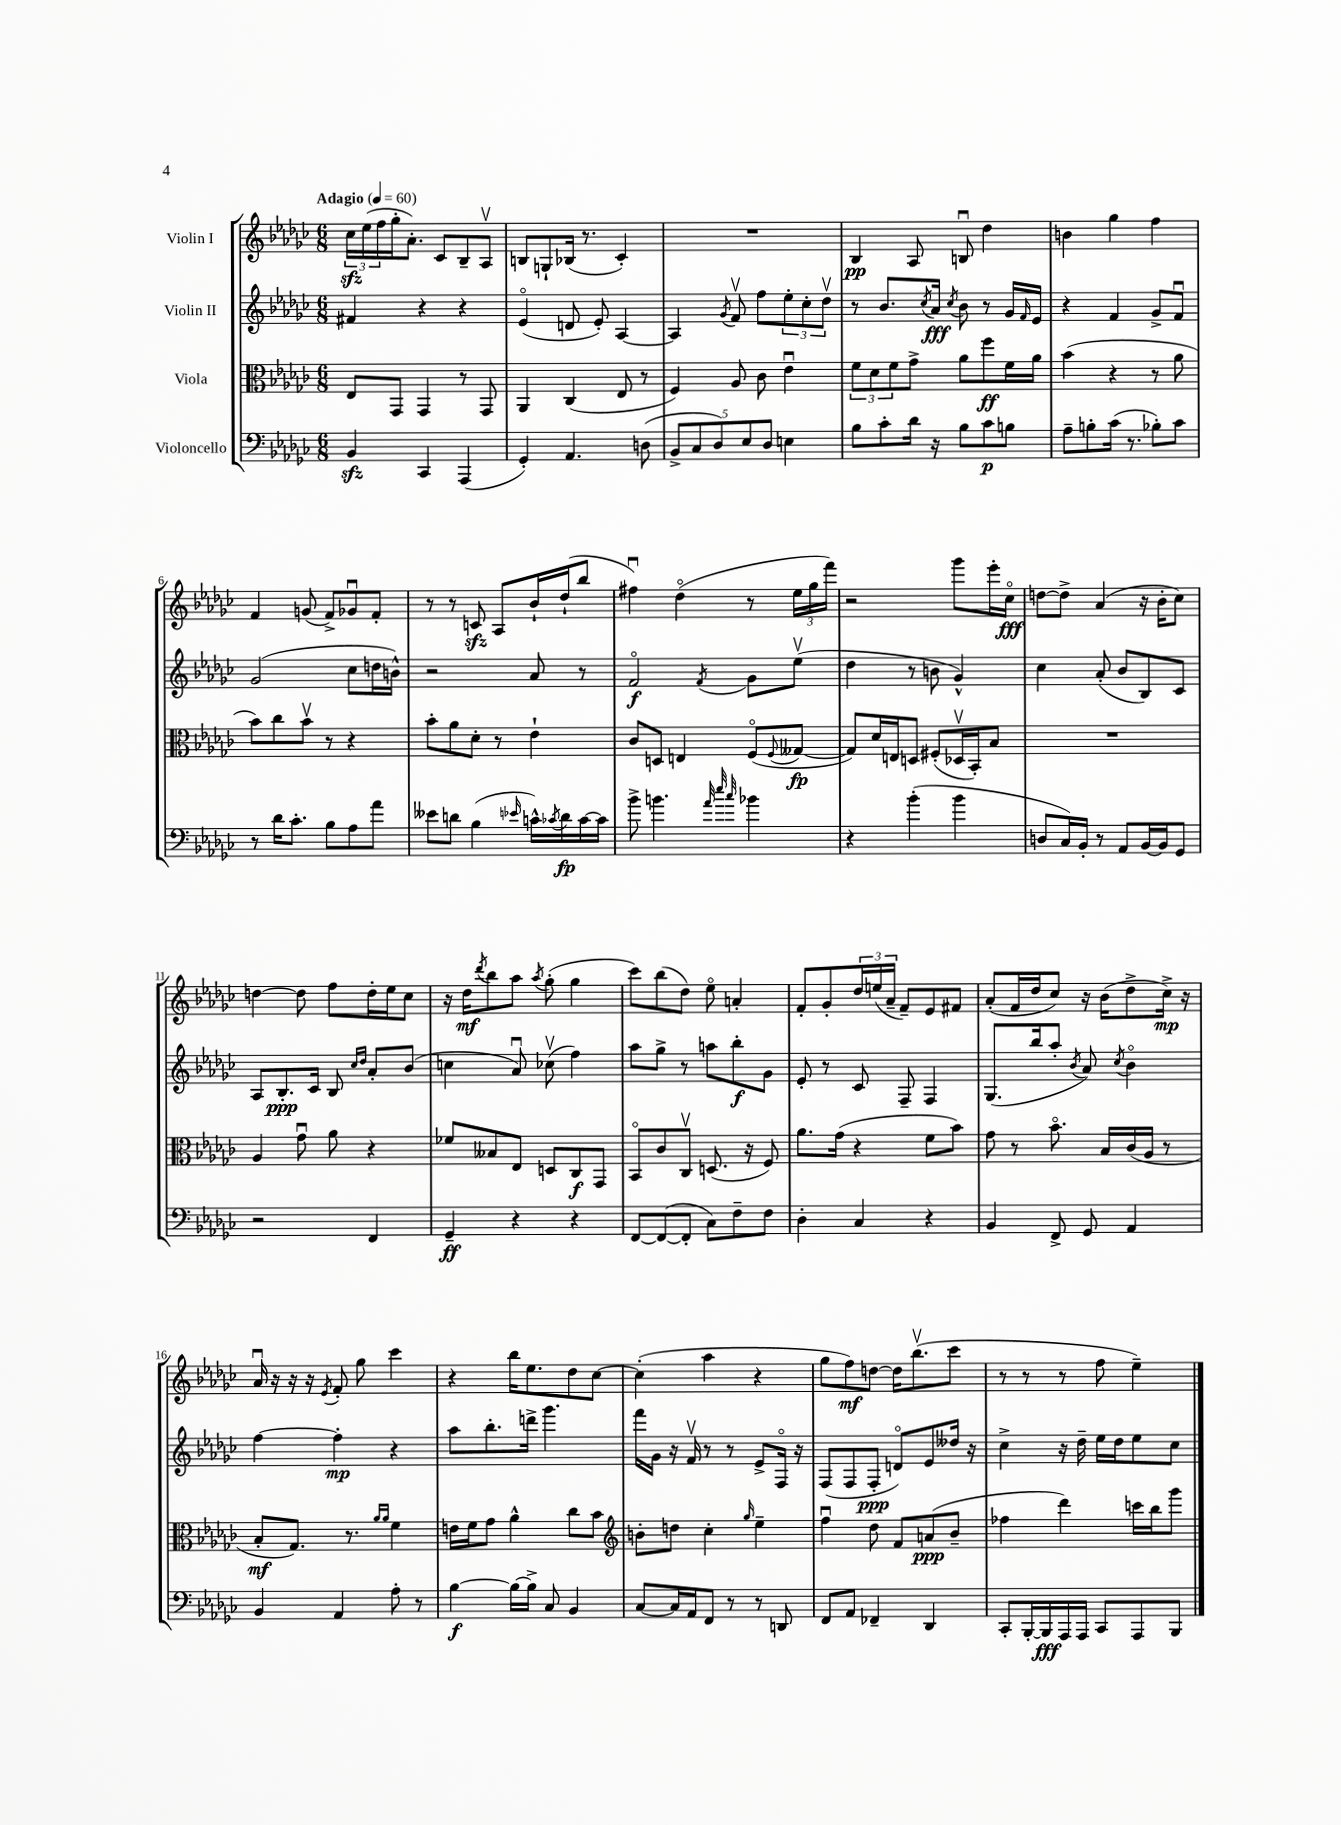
<<
\new StaffGroup <<
\new Staff = "s0" \with { instrumentName = "Violin I" } {
    \clef treble \key ges \major \numericTimeSignature \time 6/8 \tempo "Adagio" 4 = 60
    \tuplet 3/2 { ces''16\sfz ees''16( f''16 } ges''16-. aes'8.-.) ces'8 bes8-- aes8\upbow |
    b8 g8-! bes16( r8. ces'4-.) |
    R2. |
    bes4\pp aes8 b8\downbow des''4 |
    b'4 ges''4 f''4 |
    f'4 g'8( f'8->) ges'8\downbow f'8-. |
    r8 r8 c'8\sfz aes8 bes'16-! des''16-!( bes''8 |
    fis''4\downbow) des''4\flageolet( r8 \tuplet 3/2 { ees''16 ges''16 f'''16) } |
    r2 ges'''8 ees'''16-. ces''16\flageolet\fff |
    d''8~ d''8-> aes'4( r16 bes'16-. ces''8) |
    d''4~ d''8 f''8 d''16-. ees''16 ces''8 |
    r16 des''16\mf \acciaccatura { des'''8 } bes''8 aes''8 \acciaccatura { aes''8 } ges''8-.( ges''4 |
    ces'''8) bes''8( des''8) ees''8\flageolet a'4-. |
    f'8-. ges'8-. \tuplet 3/2 { des''16 e''16( aes'16-- } f'8--) ees'8 fis'8 |
    aes'8-.( f'16 des''16 ces''8) r16 bes'16( des''8-> ces''16->\mp) r16 |
    aes'16\downbow r16 r16 r16 \acciaccatura { ees'8 } f'8-. ges''8 ces'''4 |
    r4 bes''16 ees''8. des''8 ces''8~ |
    ces''4-.( aes''4 r4 |
    ges''8 f''8\mf) d''8~ d''16 bes''8.\upbow( ces'''8 |
    r8 r8 r8 f''8 ees''4--) \bar "|." |
}
\new Staff = "s1" \with { instrumentName = "Violin II" } {
    \clef treble \key ges \major \numericTimeSignature \time 6/8
    fis'4 r4 r4 |
    ees'4\flageolet( d'8 ees'8-.) aes4~ |
    aes4 \acciaccatura { ges'8 } f'8\upbow f''8 \tuplet 3/2 { ees''8-. ces''8-. des''8\upbow } |
    r8 bes'8. \acciaccatura { ces''8 } aes'16\fff \acciaccatura { ces''8 } bes'8 r8 ges'16 \grace { f'16 } ees'16 |
    r4 f'4 ges'8-> f'8\downbow |
    ges'2( ces''8 d''16 b'16-^) |
    r2 aes'8 r8 |
    f'2\flageolet\f \acciaccatura { f'8 } ges'8 ees''8\upbow( |
    des''4 r8 b'8 ges'4-^) |
    ces''4 aes'8-.( bes'8 bes8) ces'8 |
    aes8 bes8.-.\ppp ces'16 bes8 \grace { ces''16 des''16 } aes'8-. bes'8( |
    c''4 aes'8\downbow) ces''8\upbow( f''4) |
    aes''8 ges''8-> r8 a''8 bes''8-.\f ges'8 |
    ees'8-. r8 ces'8 f8-- f4 |
    ges8.( bes''16 aes''8-. \acciaccatura { bes'8 } aes'8) \acciaccatura { ces''8 } bes'4\flageolet |
    f''4~ f''4-.\mp r4 |
    aes''8 bes''8.-. d'''16-> ges'''4. |
    f'''16 ges'16 r16 f'16\upbow r8 r8 ees'8-> f16\flageolet r16 |
    f8( f8 f8-.\ppp d'8\flageolet) ees'8 deses''16 r16 |
    ces''4-> r16 des''16-- ees''16 des''16 ees''8 ces''8 \bar "|." |
}
\new Staff = "s2" \with { instrumentName = "Viola" } {
    \clef alto \key ges \major \numericTimeSignature \time 6/8
    ees8 ges,8 ges,4 r8 ges,8 |
    aes,4 ces4( ees8 r8 |
    f4) aes8 ces'8 ees'4\downbow |
    \tuplet 3/2 { f'8 des'8 f'8 } ges'8-> aes'8 f''8\ff f'16 aes'16 |
    bes'4( r4 r8 aes'8 |
    bes'8) ces''8 bes'8\upbow r8 r4 |
    bes'8-. aes'8 des'8-. r8 ees'4-! |
    ces'8 d8 e4 f8\flageolet( \appoggiatura { f8 } geses8~\fp |
    geses8) des'16 e16 d8 fis8-.( des16\upbow bes,16-.) bes8 |
    R2. |
    aes4 ges'8\downbow aes'8 r4 |
    fes'8 beses8 ees8 d8 ces8\f ges,8 |
    bes,8\flageolet ces'8 ces8\upbow d8.( r16 f8) |
    aes'8. ges'16( r4 f'8 bes'8) |
    ges'8 r8 bes'8.\flageolet bes16 ces'16( aes16 r8 |
    bes8-.\mf ges8.) r8. \grace { aes'16 aes'16 } f'4 |
    e'16 f'16 ges'8 aes'4-^ ces''8 bes'8 |
    \clef treble b'8-. d''8 ces''4-. \grace { ges''16 } ees''4-- |
    f''4\downbow des''8 f'8 a'8\ppp( bes'8-- |
    fes''4 des'''4) c'''16 bes''16 ges'''8 \bar "|." |
}
\new Staff = "s3" \with { instrumentName = "Violoncello" } {
    \clef bass \key ges \major \numericTimeSignature \time 6/8
    bes,4\sfz ces,4 aes,,4( |
    ges,4-.) aes,4. d8( |
    \tuplet 5/4 { bes,8-> ces8 des8) ees8 des8 } e4 |
    bes8 ces'8-. des'16 r16 bes8 ces'8\p b8 |
    aes8-- b8-. ces'16( r8. bes8-.) ces'8 |
    r8 des'16 ces'8.-. bes8 aes8 aes'8 |
    eeses'8 d'8 bes4( \grace { ees'16 } c'16-^) \acciaccatura { ces'8 } d'16\fp ces'16~ ces'16 |
    bes'8-> b'4. \grace { aes'32 ees''32 ces''32 } bes'4 |
    r4 bes'4-.( bes'4 |
    d8 ces16) bes,16-. r8 aes,8 bes,16~ bes,16 ges,8 |
    r2 f,4 |
    ges,4--\ff r4 r4 |
    f,8~ f,8~( f,8-. ces8) f8-- f8 |
    des4-. ces4 r4 |
    bes,4 f,8-> ges,8 aes,4 |
    bes,4 aes,4 aes8-. r8 |
    bes4~\f bes16~ bes16-> ces8 bes,4 |
    ces8~ ces16 aes,16 f,8 r8 r8 d,8 |
    f,8 aes,8 fes,4-- des,4 |
    ces,8-. bes,,16~-. bes,,16\fff aes,,16 aes,,16 ces,8 aes,,8 bes,,8 \bar "|." |
}
>>
>>
